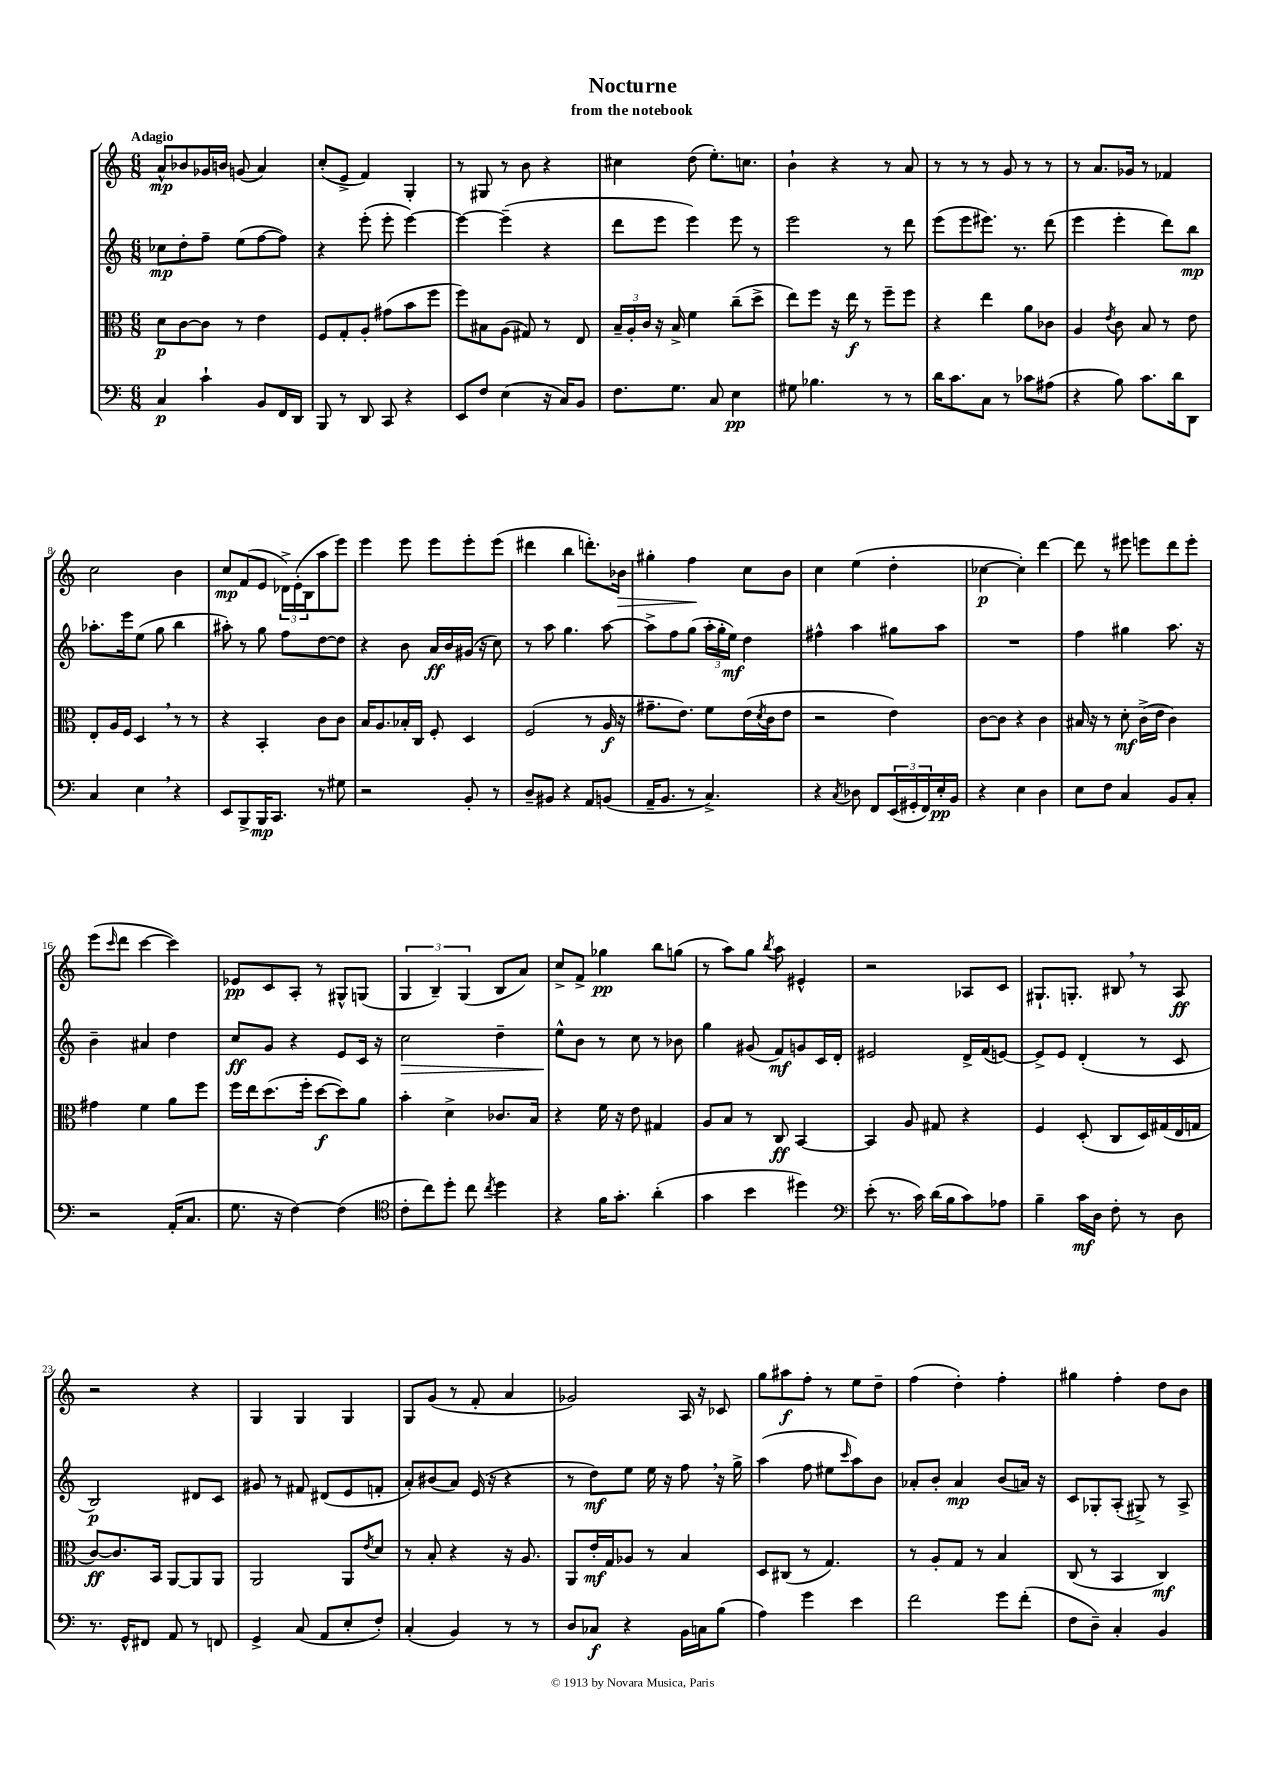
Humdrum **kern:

**kern	**dynam	**kern	**dynam	**kern	**dynam	**kern	**dynam
*part4	*part4	*part3	*part3	*part2	*part2	*part1	*part1
*staff4	*staff4	*staff3	*staff3	*staff2	*staff2	*staff1	*staff1
*clefF4	*	*clefC3	*	*clefG2	*	*clefG2	*
*k[]	*	*k[]	*	*k[]	*	*k[]	*
*M6/8	*	*M6/8	*	*M6/8	*	*M6/8	*
=1	=1	=1	=1	=1	=1	=1	=1
!	!	!	!	!	!	!LO:TX:a:B:t=Adagio	!
4C/	p	8d\L	p	8cc-X\L	mp	8a^^/L	mp
.	.	[8c\	.	8dd'\	.	8b-X/	.
4c`\	.	8c\J]	.	8ff~\J	.	16g-X/L	.
.	.	.	.	.	.	16bn/JJ	.
.	.	8r	.	(8ee\L	.	(8gn/	.
8BB/L	.	4e\	.	[8ff\	.	4a/)	.
16FF/L	.	.	.	8ff\J])	.	.	.
16DD/JJ	.	.	.	.	.	.	.
=2	=2	=2	=2	=2	=2	=2	=2
8BBB/	.	8F/L	.	4r	.	(8cc'/L	.
8r	.	8G'/	.	.	.	8e^/J	.
8DD/	.	8A'/J	.	(8eee'\	.	4f/)	.
8CC/	.	(8g#X\L	.	8eee'\	.	.	.
4r	.	8b\	.	[4eee\)	.	4G'/	.
.	.	8ff\J	.	.	.	.	.
=3	=3	=3	=3	=3	=3	=3	=3
8EE/L	.	8ff\L)	.	4eee\_	.	8r	.
8F/J	.	8B#X\	.	.	.	8G#X/	.
(4E\	.	(8A\J	.	(4eee~\]	.	8r	.
.	.	8G#X/)	.	.	.	8b\	.
16r	.	8r	.	4r	.	4r	.
16C/KL)	.	.	.	.	.	.	.
8BB/J	.	8E/	.	.	.	.	.
=4	=4	=4	=4	=4	=4	=4	=4
8.F\L	.	24B~/LL	.	8ddd\L	.	4cc#X\	.
.	.	24A'/	.	.	.	.	.
.	.	24c/JJ	.	.	.	.	.
.	.	16r	.	8eee\J	.	.	.
8.G\J	.	16B^/	.	.	.	.	.
.	.	4f\	.	4eee\)	.	(8dd\	.
8C/	.	.	.	.	.	8.ee'\L)	.
4E\	pp	(8cc~\L	.	8eee\	.	.	.
.	.	.	.	.	.	8.ccn\J	.
.	.	8dd^\J	.	8r	.	.	.
=5	=5	=5	=5	=5	=5	=5	=5
8G#X\	.	8ee\L)	.	2eee\	.	4b`\	.
4.B-X\	.	8ff\J	.	.	.	.	.
.	.	16r	.	.	.	4r	.
.	.	16ee\	f	.	.	.	.
.	.	8r	.	.	.	.	.
8r	.	8ff~\L	.	8r	.	8r	.
8r	.	8ff\J	.	8ddd\	.	8a/	.
=6	=6	=6	=6	=6	=6	=6	=6
16d\KL	.	4r	.	(8eee\L	.	8r	.
8.c\	.	.	.	.	.	.	.
.	.	.	.	8eee\	.	8r	.
8C\J	.	4ee\	.	8.eee#X\J)	.	8r	.
8r	.	.	.	.	.	8g/	.
.	.	.	.	8.r	.	.	.
8c-X\L	.	8a\L	.	.	.	8r	.
(8A#X\J	.	8c-X\J	.	(8ddd\	.	8r	.
=7	=7	=7	=7	=7	=7	=7	=7
4r	.	4A/	.	4eee\	.	8r	.
.	.	.	.	.	.	8.a/L	.
.	.	8qe/	.	.	.	.	.
8B\)	.	8c\	.	4eee'\	.	.	.
.	.	.	.	.	.	16g-X/Jk	.
8.c\L	.	8B/	.	.	.	8r	.
.	.	8r	.	8ddd\L)	.	4f-X/	.
16d\k	.	.	.	.	.	.	.
8DD\J	.	8e\	.	8bb\J	mp	.	.
!!LO:LB:g=z
=8	=8	=8	=8	=8	=8	=8	=8
4C/	.	8E'/L	.	8.aa-X'\L	.	2cc\	.
.	.	16A/L	.	.	.	.	.
.	.	16F/JJ	.	16eee\k	.	.	.
4E,\	.	4D,/	.	(8ee\J	.	.	.
.	.	.	.	8gg\	.	.	.
4r	.	8r	.	4bb\	.	4b\	.
.	.	8r	.	.	.	.	.
=9	=9	=9	=9	=9	=9	=9	=9
8EE/L	.	4r	.	8aa#X'\)	.	8cc/L	mp
8BBB^/	.	.	.	8r	.	(8f/	.
16BBB/K	mp	4BB'/	.	8gg\	.	8e/J	.
8.CC/J	.	.	.	.	.	.	.
.	.	.	.	8ff\L	.	24d-X^\LL)	.
.	.	.	.	.	.	(24e'\	.
.	.	.	.	.	.	24B\J	.
8r	.	8c\L	.	[8dd\	.	8aa\	.
8G#X\	.	8c\J	.	8dd\J]	.	8eee\J)	.
=10	=10	=10	=10	=10	=10	=10	=10
2r	.	16B/KL	.	4r	.	4eee\	.
.	.	8.A/	.	.	.	.	.
.	.	16B-X'/L	.	8b\	.	8eee\	.
.	.	16C/JJ	.	.	.	.	.
.	.	8F'/	.	16a/LL	ff	8eee\L	.
.	.	.	.	16b/	.	.	.
8BB'/	.	4D/	.	(16g#X/JJ	.	8eee'\	.
.	.	.	.	16r	.	.	.
8r	.	.	.	8cc\)	.	(8eee\J	.
=11	=11	=11	=11	=11	=11	=11	=11
8D~/L	.	(2F/	.	8r	.	4ddd#X\	.
8BB#X/J	.	.	.	8aa\	.	.	.
4r	.	.	.	4.gg\	.	4bb\	.
8AA/L	.	8r	.	.	.	8.dddn'\L)	.
(8BBn/J	.	16A/	f	[8aa\	.	.	.
!	!	!	!	!	!	!	!LO:HP:b
.	.	16r	.	.	.	16b-X\Jk	>
=12	=12	=12	=12	=12	=12	=12	=12
16AA~/KL	.	8.g#X~\L	.	8aa^\L]	.	4gg#X'\	.
8.BB/J	.	.	.	.	.	.	.
.	.	.	.	8ff\	.	.	.
.	.	8.e\J)	.	.	.	.	.
8r	.	.	.	(8gg\J	.	4ff\	.
4.C^/)	.	8f\L	.	24aa'\LL	.	.	.
.	.	.	.	24gg'\	.	.	.
.	.	.	.	24ee\JJ)	mf	.	.
.	.	(16e\L	.	4dd\	.	8cc\L	]
.	.	8qd/	.	.	.	.	.
.	.	16c\J	.	.	.	.	.
.	.	8e\J	.	.	.	8b\J	.
=13	=13	=13	=13	=13	=13	=13	=13
4r	.	2r	.	4ff#X^^\	.	4cc\	.
8qC/	.	.	.	.	.	.	.
8D-X\	.	.	.	4aa\	.	(4ee\	.
8FF/L	.	.	.	.	.	.	.
(24EE/L	.	4e\)	.	8gg#X\L	.	4dd'\	.
24GG#X'/	.	.	.	.	.	.	.
24FF/)	.	.	.	.	.	.	.
16E'/	pp	.	.	8aa\J	.	.	.
16BB/JJ	.	.	.	.	.	.	.
=14	=14	=14	=14	=14	=14	=14	=14
4r	.	[8c\L	.	2.r	.	[4cc-X\	p
.	.	8c\J]	.	.	.	.	.
4E\	.	4r	.	.	.	4cc-'\])	.
4D\	.	4c\	.	.	.	[4ddd\	.
=15	=15	=15	=15	=15	=15	=15	=15
8E\L	.	16B#X/	.	4ff\	.	8ddd\]	.
.	.	16r	.	.	.	.	.
8F\J	.	8r	.	.	.	8r	.
4C/	.	8d'\	mf	4gg#X\	.	8eee#X\	.
.	.	(16c^\LL	.	.	.	8eeen\L	.
.	.	16e\JJ	.	.	.	.	.
8BB/L	.	4c\)	.	8.aa\	.	8ddd\	.
8C'/J	.	.	.	.	.	8eee'\J	.
.	.	.	.	16r	.	.	.
!!LO:LB:g=z
=16	=16	=16	=16	=16	=16	=16	=16
2r	.	4g#X\	.	4b~\	.	(8eee\L	.
.	.	.	.	.	.	16qqccc/	.
.	.	.	.	.	.	8ddd\J	.
.	.	4f\	.	4a#X/	.	[4ccc\	.
(16AA'/KL	.	8a\L	.	4dd\	.	4ccc\])	.
8.C/J	.	.	.	.	.	.	.
.	.	8ff\J	.	.	.	.	.
=17	=17	=17	=17	=17	=17	=17	=17
8.G\	.	16ff\LL	.	8cc/L	ff	8e-X/L	pp
.	.	16ee\J	.	.	.	.	.
.	.	(8.dd\	.	8g/J	.	8c/	.
16r	.	.	.	.	.	.	.
[4F\)	.	.	.	4r	.	8A'/J	.
.	.	16ff'\Jk	.	.	.	.	.
.	.	[8dd\L	f	.	.	8r	.
(4F\]	.	8dd\])	.	8e/L	.	8G#X^^/L	.
.	.	8a\J	.	16c/Jk	.	(8Gn/J	.
.	.	.	.	16r	.	.	.
=18	=18	=18	=18	=18	=18	=18	=18
*clefC4	*	*	*	*	*	*	*
!	!	!	!	!	!LO:HP:b	!	!
8c'\L	.	4b'\	.	2cc\	>	6G/	.
8cc\)	.	.	.	.	.	.	.
.	.	.	.	.	.	6B~/)	.
8dd'\J	.	4d^\	.	.	.	.	.
.	.	.	.	.	.	(6G/	.
8cc\	.	.	.	.	.	.	.
8qcc/	.	.	.	.	.	.	.
4dd\	.	8.c-X/L	.	4dd~\	.	8B/L	.
.	.	.	.	.	.	8a/J)	.
.	.	16B/Jk	.	.	.	.	.
=19	=19	=19	=19	=19	=19	=19	=19
4r	.	4r	.	8ee^^\L	.	8cc^/L	.
.	.	.	.	8b\J	]	8f^/J	.
16f\KL	.	16f\	.	8r	.	4gg-X\	pp
8.g'\J	.	16r	.	.	.	.	.
.	.	8e\	.	8cc\	.	.	.
(4a'\	.	4G#X/	.	8r	.	8bb\L	.
.	.	.	.	8b-X\	.	(8ggn\J	.
=20	=20	=20	=20	=20	=20	=20	=20
4g\	.	8A/L	.	4gg\	.	8r	.
.	.	8B/J	.	.	.	8aa\L)	.
4b\	.	8r	.	(8g#X/	.	8gg\J	.
.	.	.	.	.	.	8qbb/	.
.	.	8C/	ff	8f/L)	mf	8aa\	.
4dd#X\)	.	[4BB/	.	8gn/	.	4e#X^^/	.
.	.	.	.	16c/L	.	.	.
.	.	.	.	16d'/JJ	.	.	.
=21	=21	=21	=21	=21	=21	=21	=21
*clefF4	*	*	*	*	*	*	*
(8e'\	.	4BB/]	.	2e#X/	.	2r	.
8.r	.	.	.	.	.	.	.
.	.	8A/	.	.	.	.	.
16c\)	.	.	.	.	.	.	.
(16d\LL	.	8G#X/	.	.	.	.	.
16B\J	.	.	.	.	.	.	.
8c\)	.	4r	.	16d^/LL	.	8A-X/L	.
.	.	.	.	(16f/J	.	.	.
8A-X\J	.	.	.	[8en/J)	.	8c/J	.
=22	=22	=22	=22	=22	=22	=22	=22
4B~\	.	4F/	.	8e^/L]	.	8.G#X`/L	.
.	.	.	.	8e/J	.	.	.
.	.	.	.	.	.	8.Gn'/J	.
16c\LL	mf	(8D'/	.	(4d'/	.	.	.
16D\JJ	.	.	.	.	.	.	.
8F'\	.	8C/L	.	.	.	8B#X,/	.
8r	.	16D/L)	.	8r	.	8r	.
.	.	(16G#X/	.	.	.	.	.
8D\	.	16E/	.	8c/	.	8A/	ff
.	.	16Gn/JJ	.	.	.	.	.
!!LO:LB:g=z
=23	=23	=23	=23	=23	=23	=23	=23
8.r	.	[8c/L)	ff	2B/)	p	2r	.
.	.	8.c/]	.	.	.	.	.
16GG^^/KL	.	.	.	.	.	.	.
8FF#X/J	.	.	.	.	.	.	.
.	.	16BB/Jk	.	.	.	.	.
8AA/	.	[8AA/L	.	.	.	.	.
8r	.	8AA/]	.	8d#X/L	.	4r	.
8FFn/	.	8AA/J	.	8c/J	.	.	.
=24	=24	=24	=24	=24	=24	=24	=24
4GG^/	.	2AA/	.	8g#X/	.	4G/	.
.	.	.	.	8r	.	.	.
(8C/	.	.	.	8f#X/	.	4G/	.
8AA/L	.	.	.	(8d#X/L	.	.	.
8E'/	.	8AA/L	.	8e/	.	4G/	.
.	.	8qe/	.	.	.	.	.
8F'/J)	.	8d/J	.	8fn'/J	.	.	.
=25	=25	=25	=25	=25	=25	=25	=25
(4C'/	.	8r	.	8a'/L)	.	8G/L	.
.	.	8B'/	.	(8b#X/	.	(8g/J	.
4BB/)	.	4r	.	8a/J)	.	8r	.
.	.	.	.	(16e/	.	8f'/	.
.	.	.	.	16r	.	.	.
8r	.	16r	.	4r	.	4a/	.
.	.	8.A/	.	.	.	.	.
8r	.	.	.	.	.	.	.
=26	=26	=26	=26	=26	=26	=26	=26
8D/L	.	8AA/L	.	8r	.	2g-X/)	.
8C-X/J	f	16e'/L	mf	8dd\L)	mf	.	.
.	.	16G/J	.	.	.	.	.
4r	.	8A-X/J	.	8ee\J	.	.	.
.	.	8r	.	16ee\	.	.	.
.	.	.	.	16r	.	.	.
16BB\LL	.	4B/	.	8ff,\	.	16A/	.
16Cn\J	.	.	.	.	.	16r	.
(8B\J	.	.	.	16r	.	8c-X/	.
.	.	.	.	16gg^\	.	.	.
=27	=27	=27	=27	=27	=27	=27	=27
4A\)	.	8D/L	.	(4aa\	.	8gg\L	.
.	.	(8C#X/J	.	.	.	8aa#X\	f
4g\	.	8r	.	8ff\	.	8ff'\J	.
.	.	4.G/)	.	8ee#X\L	.	8r	.
.	.	.	.	16qqccc/	.	.	.
4e\	.	.	.	8aa\)	.	8ee\L	.
.	.	.	.	8b\J	.	8dd~\J	.
=28	=28	=28	=28	=28	=28	=28	=28
2f\	.	8r	.	8a-X'/L	.	(4ff\	.
.	.	8A'/L	.	8b'/J	.	.	.
.	.	8G/J	.	4a-/	mp	4dd'\)	.
.	.	8r	.	.	.	.	.
8g\L	.	4B/	.	(8b/L	.	4ff'\	.
(8f'\J	.	.	.	16an/Jk)	.	.	.
.	.	.	.	16r	.	.	.
=29	=29	=29	=29	=29	=29	=29	=29
8F\L	.	(8C/	.	8c/L	.	4gg#X\	.
8D~\J)	.	8r	.	8G-X'/	.	.	.
4C'/	.	4BB/	.	(8A'/J	.	4ff'\	.
.	.	.	.	8G#X^/)	.	.	.
4BB/	.	4C/)	mf	8r	.	8dd\L	.
.	.	.	.	8A^/	.	8b\J	.
==	==	==	==	==	==	==	==
*-	*-	*-	*-	*-	*-	*-	*-
